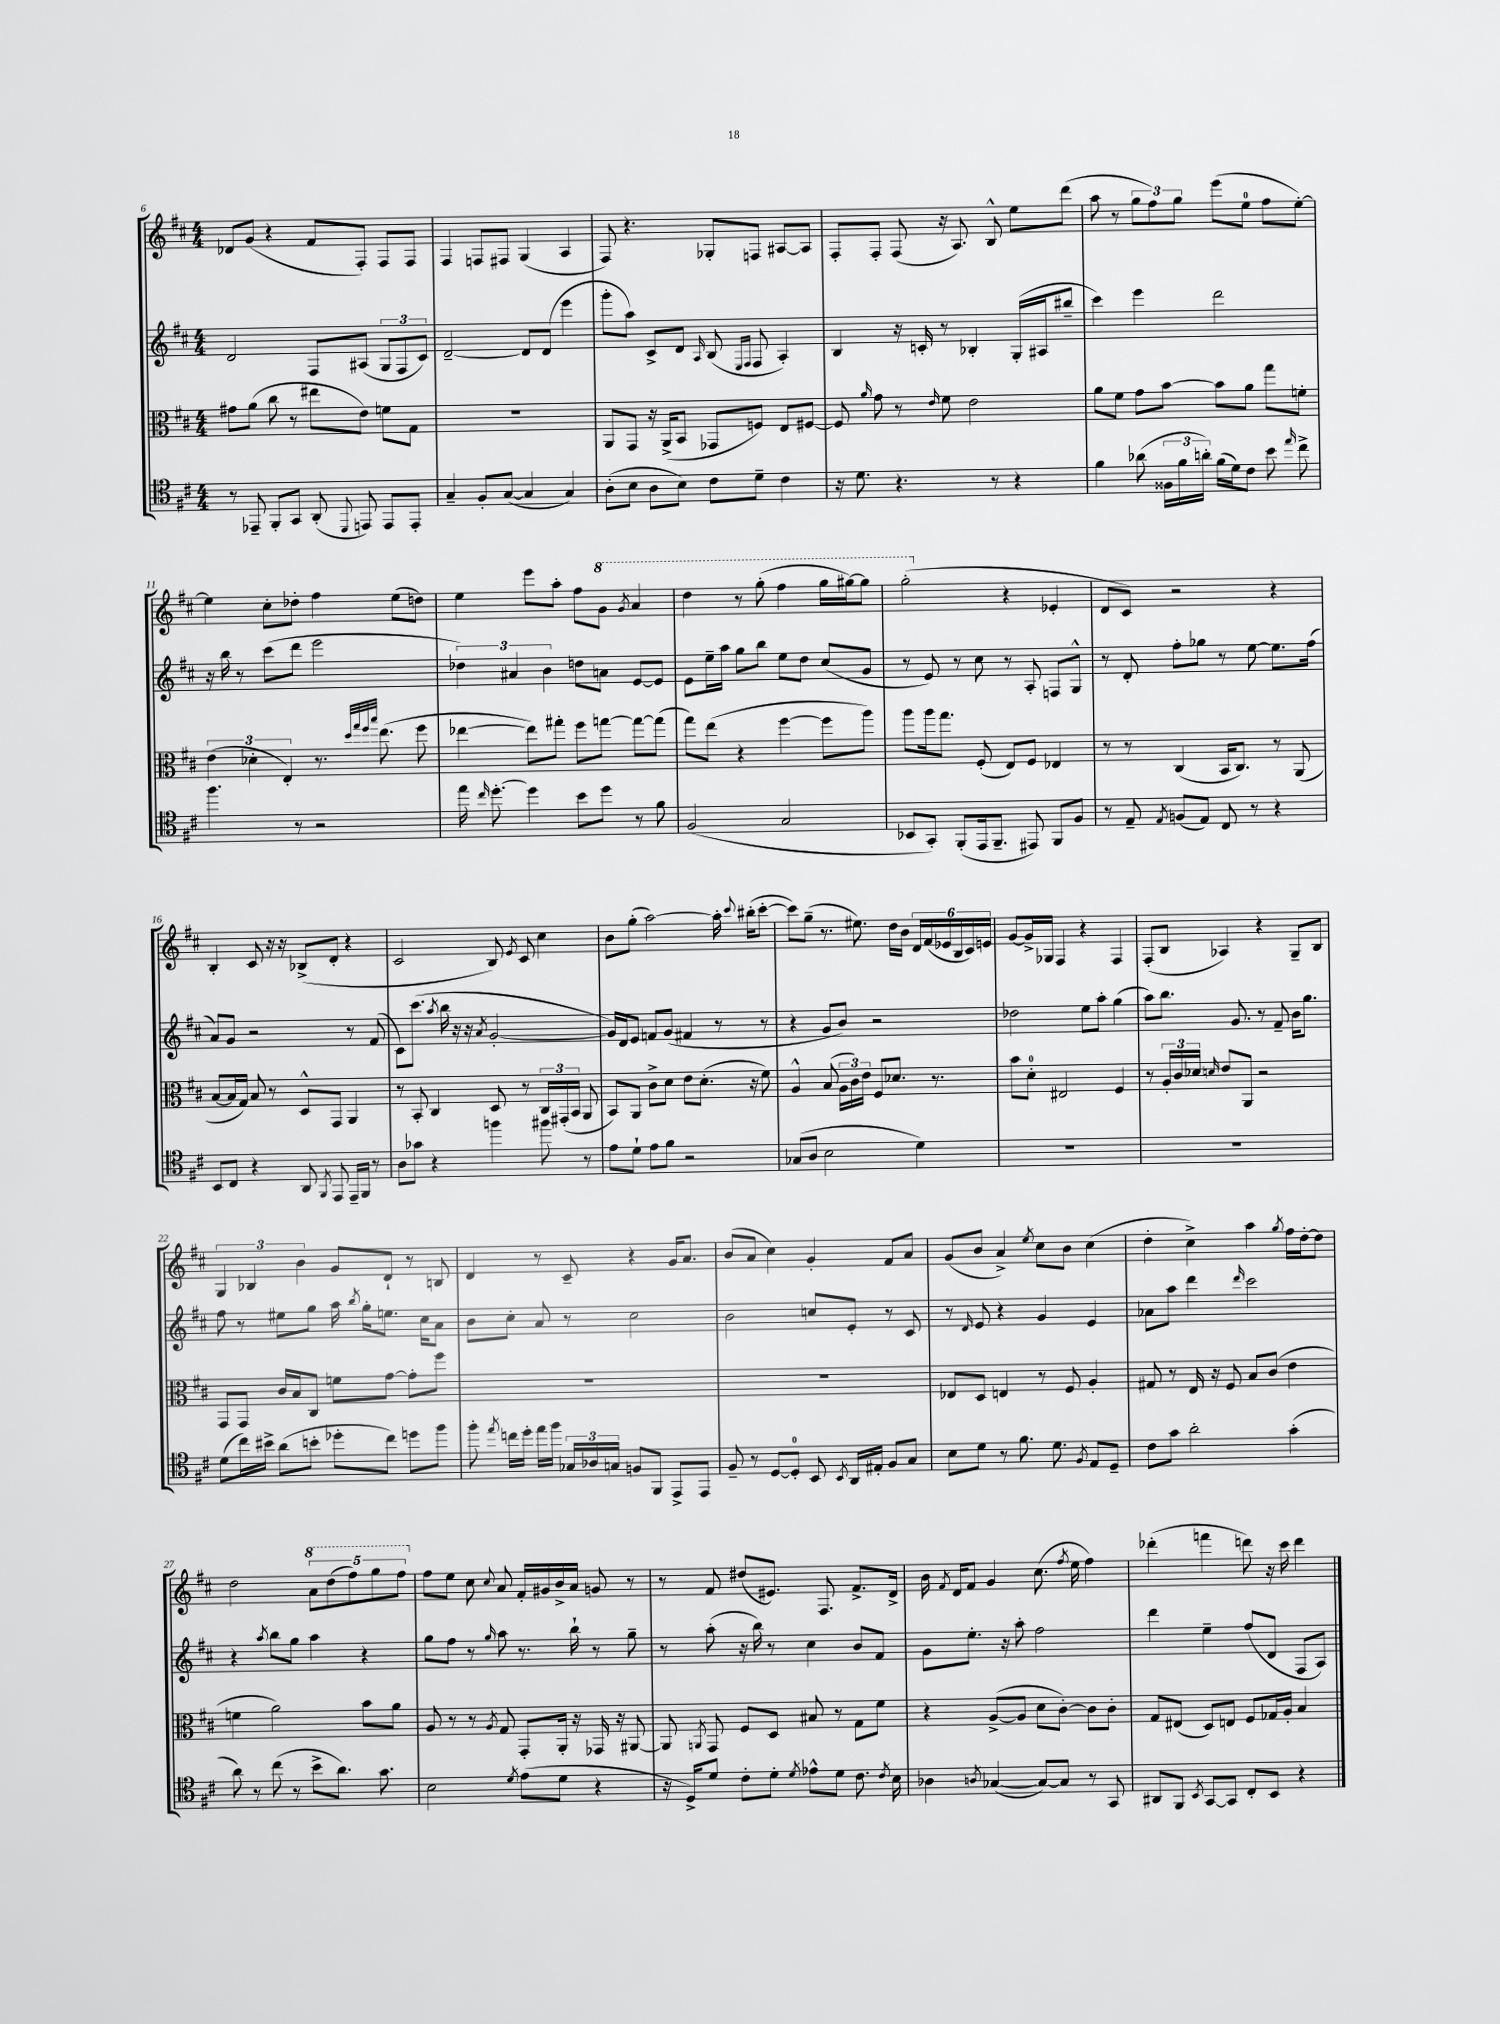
<<
\new StaffGroup <<
\new Staff = "s0" {
    \clef treble \key d \major \numericTimeSignature \time 4/4
    \autoBeamOff des'8[ g'8]( r4 fis'8[ fis8]-.) fis8[ fis8] |
    fis4 f8[ fis8] g4( a4 |
    fis8) r4. ges8[-. f8] ais8[~ ais8] |
    fis8[-. fis8]-. fis8( r16 a8.) b8-^ e''8[ d'''8]( |
    a''8 r8 \tuplet 3/2 { g''8[ fis''8) g''8] } e'''8[( e''8]-0 fis''8[ e''8]~-.) |
    e''4 cis''8[-. des''8]-. fis''4 e''8[( d''8]) |
    e''4 e'''8[ a''8]-. fis''8[ \ottava #1 g''8] \acciaccatura { g''8 } a''4 |
    d'''4 r8 g'''8-.( fis'''4 g'''16[ gis'''16~) gis'''8] |
    g'''2-.( \ottava #0 r4 ees'4-. |
    d'8[ cis'8]) r2 r4 |
    b4-. cis'8 r16 r16 bes8[->( d'8]-. r4 |
    cis'2 b8) \acciaccatura { e'8 } cis'8 cis''4 |
    b'8[ g''8]-.( a''2~) a''16-. \appoggiatura { cis'''8 } bis''16[-.( cis'''8]~-. |
    cis'''8[) g''8]--( r8. eis''8.) d''16[ b'16] \tuplet 6/4 { d'16[ fis'16( ees'16 b16 cis'16) e'16] } |
    g'8[~ g'16-> ges16] fis4 r4 fis4 |
    fis8[-.( b8] aes4) r4 g8[-- b8] |
    \tuplet 3/2 { g4 bes4 b'4 } g'8[ d'8]-! r8 b8 |
    d'4 r8 cis'8-- r4 g'16[ a'8.] |
    b'8[( a'8] cis''4) g'4-. fis'8[ a'8] |
    g'8[( b'8] a'4->) \acciaccatura { e''8 } cis''8[ b'8] cis''4( |
    d''4-. cis''4->) a''4 \acciaccatura { g''8 } fis''16[ d''16~-. d''8] |
    d''2 \tuplet 5/4 { \ottava #1 a''8[ d'''8( fis'''8) g'''8 fis'''8] \ottava #0 } |
    fis''8[ e''8] cis''8 \appoggiatura { cis''8 } a'8 fis'16[-. gis'16 b'16-> a'16] g'8 r8 |
    r8 fis'8 dis''8[( eis'8.]) fis8. fis'8.[-> d'16]-> |
    b'16 \acciaccatura { fis'8 } d'16[ fis'8] g'4 cis''8.( \acciaccatura { fis''8 } e''16 fis''4) |
    des'''4-.( f'''4 d'''8) r16 cis'''16 d'''4 \bar "|." |
}
\new Staff = "s1" {
    \clef treble \key d \major \numericTimeSignature \time 4/4
    \autoBeamOff d'2 fis8[ ais8]( \tuplet 3/2 { g8[ fis8 cis'8]) } |
    d'2~-- d'8[ d'8]( e'''4 |
    g'''8[-. a''8]) cis'8[-> d'8] \grace { a16 } b8( \grace { e16[ fis16] } fis8 a4-.) |
    b4 r16 c'16-. r8 bes4-. g16[-.( ais16 bis''8]-- |
    cis'''4) e'''4 d'''2 |
    r16 b''16 r8 cis'''8[( d'''8] e'''2 |
    \tuplet 3/2 { des''4) ais'4 b'4 } d''8[ a'8] e'8[~ e'8] |
    e'8[ e''16-- a''16] g''8[ b''8] e''8[ d''8] cis''8[( g'8] |
    r8 e'8) r8 cis''8 r8 a8-. f8[ g8]-^ |
    r8 d'8-. fis''8[-. ges''8] r8 e''8~ e''8.[ fis''16]( |
    a'8[) g'8] r2 r8 fis'8( |
    cis'8[) cis'''8.]( \acciaccatura { a''8 } b''16 r16 r16 \acciaccatura { a'8 } g'2~-. |
    g'16[) d'16 e'8] f'8[ g'8]( fis'4 r8 r8 |
    r4 g'8[ b'8]) r2 |
    des''2 e''8[ a''8]-. g''4( |
    a''8[) b''8.] g'8. r8 fis'8-- b'16[ g''8.] |
    fis''8 r8 eis''8[ g''8] a''16 \acciaccatura { b''8 } g''16[-. e''8.] cis''16[ a'8] |
    b'8[ cis''8]-. a'8 r8 cis''2 |
    b'2 c''8[ e'8]-. r8 cis'8 |
    r8 \grace { d'16 } e'8 r4 g'4 e'4 |
    aes'8[ a''8] d'''4 \grace { d'''16 } cis'''2 |
    r4 \acciaccatura { a''8 } b''8[ g''8] a''4 r4 |
    g''8[ fis''8] r8 \grace { g''16 } a''8 r8. b''16-! r8 g''8-- |
    r8 a''8-.( r16 b''16) r8 cis''4 b'8[ fis'8] |
    g'8[ e''8.]-. r16 a''8-. fis''2 |
    d'''4 e''4-- fis''8[( d'8] fis8[ a8]) \bar "|." |
}
\new Staff = "s2" {
    \clef alto \key d \major \numericTimeSignature \time 4/4
    \autoBeamOff gis'8[ a'8]( cis''8 r8 eis''8[ e'8]) f'8[ g8] |
    R1 |
    a,8[ g,8] r16 a,16[->( b,8] ges,8[ f8]) e8[ fis8]~ |
    fis8 \grace { a'16 } g'8 r8 \grace { e'16 } fis'8 e'2 |
    a'8[ fis'8] g'8[ b'8]~ b'8[ a'8] g''8[ f'8]-. |
    \tuplet 3/2 { e'4( des'4-. e4-.) } r8. \grace { d''32[ g''32 fis''32 b''32] } e''8.( fis''8 |
    ees''4~ ees''8[) gis''8]-. fis''8[ g''8]~ g''8[~ g''8]( |
    g''8[) e''8]( r4 fis''4~ fis''8[ a''8]) |
    a''8[ a''16 g''8.] fis8-.( e8[) fis8] ees4 |
    r8 r8 cis4( b,16[ cis8.]) r8 a,8( |
    b8[~ b16 g16]) b8 r8 d8[-^ g,8] a,4 |
    r8 b,8-. cis4 d8 r8 \tuplet 3/2 { cis16[ gis,16-.( b,16] } a,8 |
    b,8[) a,8] cis'8[-> d'8] e'8[ d'8.]-.( r16 fis'8) |
    a4-^ b8( \tuplet 3/2 { a16[ cis'16) e'16] } fis8[ des'8.] r8. |
    b'8[ d'8]-0-. eis2 fis4 |
    r8 \tuplet 3/2 { a16[-. cis'16 des'16] } \grace { d'16 } e'8[ a,8] r2 |
    g,8[ g,8] cis'16[ b16 cis8] f'8[ g'8]~ g'8[-. fis''8] |
    R1 |
    R1 |
    ees8[ d8] e4 r8 fis8 a4-. |
    gis8 r8 e16 r16 fis8 b8[ cis'8]( e'4 |
    f'4 a'2) b'8[ a'8] |
    a8 r8 r8 \acciaccatura { a8 } g8 g,8[-. a,16]-. r16 ges,16 r16 ais,8~ |
    ais,8 \acciaccatura { a,8 } g,8 fis8[ d8] bis8 r8 g8[ fis'8] |
    r4 a8[~->( a8] d'8[ cis'8]~-.) cis'8[ cis'8]-. |
    g8[ eis8]( d8[) e8] fis8[ ges16 a16]-. b4 \bar "|." |
}
\new Staff = "s3" {
    \clef tenor \key d \major \numericTimeSignature \time 4/4
    \autoBeamOff r8 ees,8-- fis,8[-. g,8] a,8-.( \appoggiatura { d,8 } e,8) e,8[ e,8]-. |
    g4-- fis8[-. g8]~( g4 g4) |
    a8[-.( b8] a8[ b8]) cis'8[ d'8]-- cis'4 |
    r16 d'8. r4. r8 r4 |
    fis'4 aes'8( \tuplet 3/2 { fisis16[ fis'16 a'16]-.) } fis'16[( d'16) cis'8] b'8 \grace { e''16 } cis''8-> |
    fis''4. r8 r2 |
    e''16 \grace { cis''16 } d''8.~-. d''4 b'8[ d''8] r8 fis'8 |
    fis2( g2 |
    bes,8[ g,8]-.) fis,8[-.( e,16 fis,8.]-- eis,8) fis,8[ fis8] |
    r8 e8-- \acciaccatura { e8 } f8[( e8]) cis8 r8 r4 |
    b,8[ cis8] r4 a,8 \acciaccatura { fis,8 } e,8 e,16[-- fis,16] r8 |
    a8[ ges'8] r4 f''4 fis''8 r8 |
    e'8[ d'8]-! e'8[ fis'8] r2 |
    ges8[( a8] b2 d'4) |
    R1 |
    R1 |
    d'8[( cis''16) bis'16]-> a'8[( b'8]-. des''8[-. cis''8]) d''8[ fis''8] |
    fis''8-. \acciaccatura { e''8 } c''16[ d''16]-. e''16[ fis''16] \tuplet 3/2 { ges16[ aes16 g16] } f8[ fis,8] e,8[-> e,8] |
    fis8-- r8 d8[~ d8]-0-. b,8 \acciaccatura { b,8 } a,16[ eis16]-. fis8[ g8] |
    b8[ d'8] r8 fis'8. d'8. \acciaccatura { fis8 } e8[ d8]-- |
    cis'8[ g'8] a'2-. g'4-.( |
    a'8) r8 cis''8( r8 b'8[-> a'8.]) g'8. |
    b2 \acciaccatura { d'8 } e'8[( d'8] r4 |
    r16 d16[->) d'8] cis'8[-. d'8]-. \acciaccatura { d'8 } ees'8[-^ d'8] cis'8. \acciaccatura { cis'8 } b16 |
    aes4 \acciaccatura { a8 } ges4~( ges8[~) ges8] r8 g,8 |
    ais,8[ fis,8] \acciaccatura { b,8 } g,8[~ g,8] cis8[-. b,8] r4 \bar "|." |
}
>>
>>
\layout { \context { \Score currentBarNumber = #6 } }
